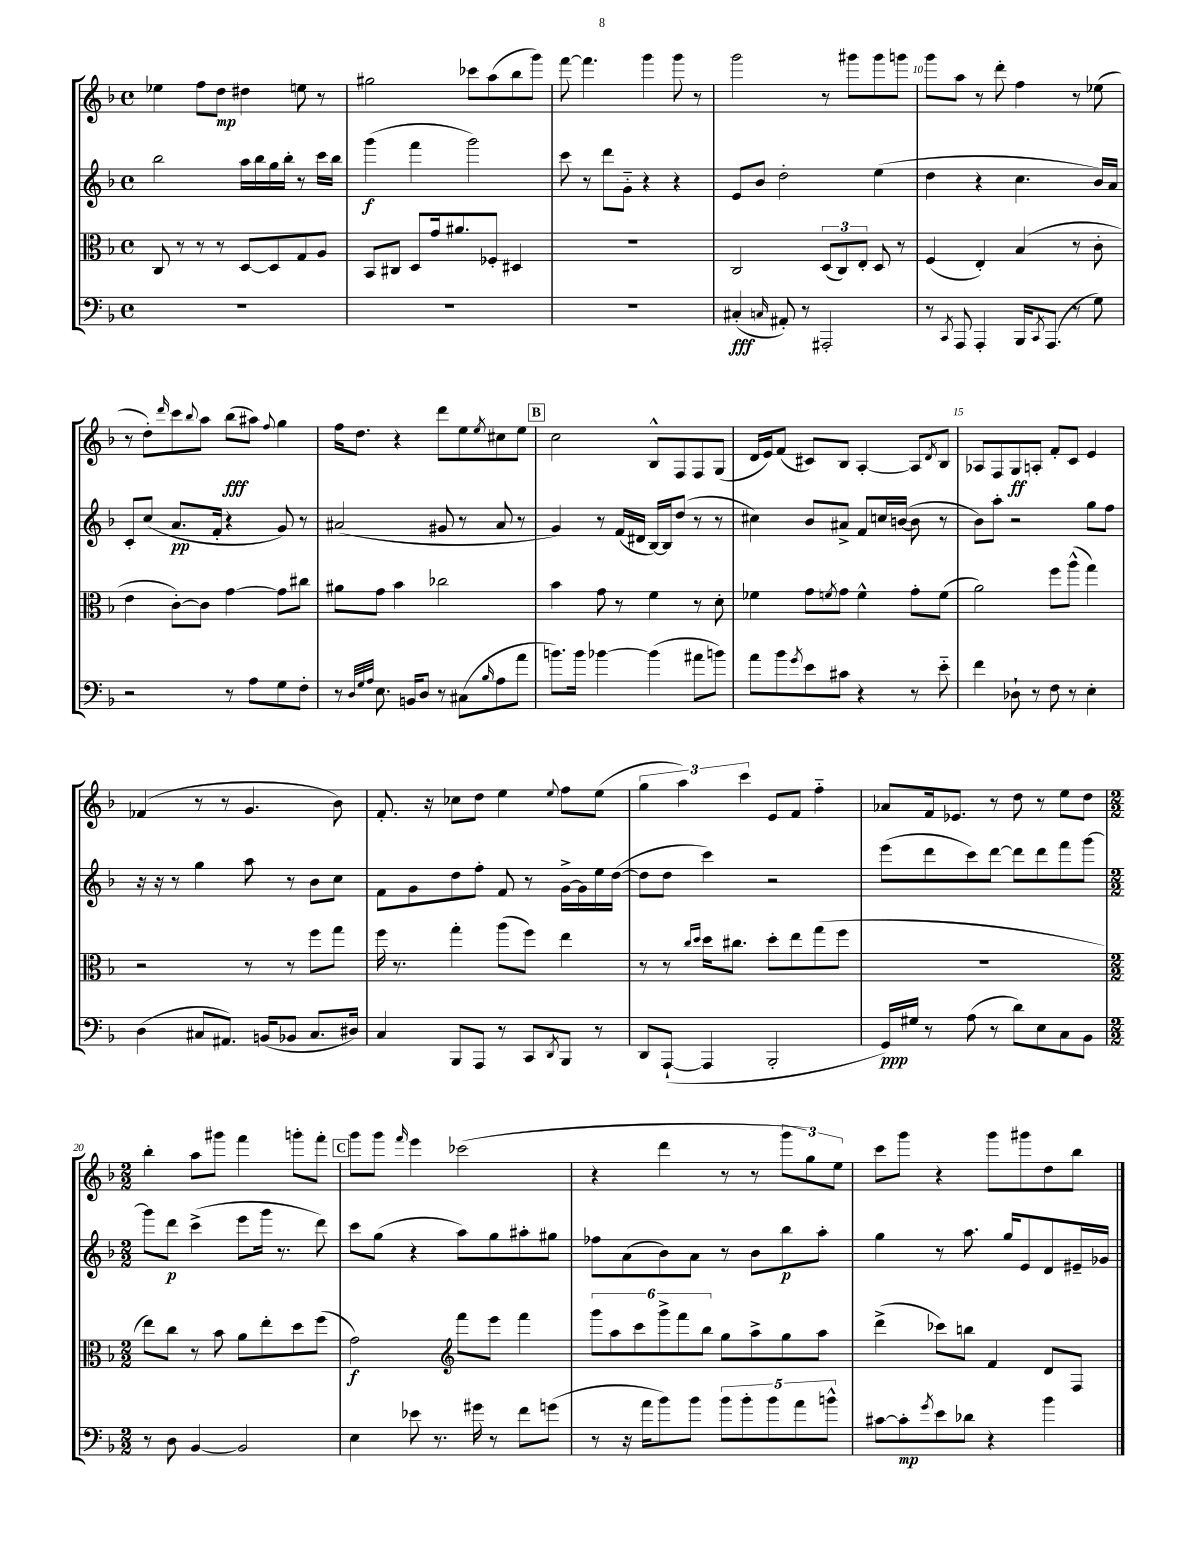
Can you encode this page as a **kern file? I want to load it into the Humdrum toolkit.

**kern	**kern	**kern	**kern
*staff4	*staff3	*staff2	*staff1
*clefF4	*clefC3	*clefG2	*clefG2
*k[b-]	*k[b-]	*k[b-]	*k[b-]
*M4/4	*M4/4	*M4/4	*M4/4
*met(c)	*met(c)	*met(c)	*met(c)
1r	8C	2bb-	4ee-
.	8r	.	.
.	8r	.	8ff
.	8r	.	8dd
.	[8D	16aa	4dd#
.	.	16bb-	.
.	8D]	16gg	.
.	.	16bb-'	.
.	8G	8r	8ee
.	8A	16ccc	8r
.	.	16bb-	.
=	=	=	=
1r	8BB-	(4ggg	2gg#
.	8C#	.	.
.	8D	4fff	.
.	16g	.	.
.	8.a#	.	.
.	.	2ggg)	8ccc-
.	8F-'	.	(8aa
.	4D#	.	8bb-
.	.	.	8ggg)
=	=	=	=
1r	1r	8ccc	[8fff
.	.	8r	4.fff]
.	.	8ddd	.
.	.	8g'~	.
.	.	4r	4ggg
.	.	4r	8ggg
.	.	.	8r
=	=	=	=
(4C#'	2C	8e	2ggg
.	.	8b-	.
16qqC	.	.	.
8AA#')	.	2dd'	.
8r	.	.	.
2AAA#'	(12D	.	8r
.	12C)	.	.
.	.	.	8ggg#
.	12E'	.	.
.	8D	(4ee	8ggg#
.	8r	.	8ggg
=	=	=	=
8r	(4F	4dd	8ggg
8qCC	.	.	.
8AAA	.	.	8aa
4AAA'	4E')	4r	8r
.	.	.	8ddd'
16BBB-	(4B-	4.cc	4ff
8qCC	.	.	.
(8.AAA	.	.	.
8r	8r	.	8r
8G)	8c'	16b-)	(8ee-
.	.	16a	.
=	=	=	=
2r	4e	8c'	8r
.	.	(8cc	8dd')
.	.	.	16qqddd
.	[8c')	8.a	8ccc
.	.	.	8qqbb-
.	8c]	.	8aa
.	.	16f'	.
8r	[4g	4r	(8bb-
8A	.	.	8aa#)
.	.	.	8qqff
8G	8g]	8g)	4gg
8F'	8cc#	8r	.
=	=	=	=
8r	8a#	(2a#	16ff
.	.	.	8.dd
32qqD	.	.	.
32qqG	.	.	.
32qqA	.	.	.
8.E	8g	.	.
.	4b-	.	4r
16BB	.	.	.
8D	.	.	.
8r	2cc-	8g#	8ddd
(8C#	.	8r	8ee
16qqB-	.	.	8qee
8A	.	8a#	8cc#
8a	.	8r	8ee
=	=	=	=
8.b)	4b-	4g)	2cc
16b	.	.	.
[4b-	8g	8r	.
.	8r	(16f	.
.	.	16d#	.
(4b-]	4f	[16B-)	8B-^^
.	.	16B-]	.
.	.	(8dd	8F
8a#	8r	8r	8F
8b)	8d'	8r	(8G
=	=	=	=
8a	4f-	4cc#)	16d
.	.	.	16e)
8b-	.	.	(8f
8qg	.	.	.
8e	8g	8b-	8c#)
.	8qf	.	.
8c#	8g	8a#^	8B-
4r	4f^^	8f	[4A'
.	.	16cc	.
.	.	([16b	.
8r	8g'	8b]	8A]
.	.	.	8qd
8e'~	(8f	8r	8B-
=	=	=	=
4f	2a)	8b-)	8A-
.	.	8aa'	8F
8D-`	.	2r	8G
8r	.	.	8A'
8F	8ff	.	8f'
8r	(8aa^^	.	8c
4E'	4gg)	8gg	4e
.	.	8ff	.
=	=	=	=
(4D	2r	16r	(4f-
.	.	16r	.
.	.	8r	.
8C#	.	4gg	8r
8.AA#)	.	.	8r
.	8r	8aa	4.g
(16BB	.	.	.
8BB-	8r	8r	.
8.C#	8ff	8b-	.
.	8gg	8cc	8b-)
16D#)	.	.	.
=	=	=	=
4C	16ff	8f	8.f'
.	8.r	.	.
.	.	8g	.
.	.	.	16r
8BBB-	4gg'	8dd	8cc-
8AAA	.	8ff'	8dd
8r	(8aa	8f	4ee
8CC	8ff)	8r	.
8qDD	.	.	8qqee
8BBB-	4ee	[16g^	8ff
.	.	16g]	.
8r	.	16ee	(8ee
.	.	([16dd	.
=	=	=	=
8DD	8r	8dd]	6gg
([8AAA`	8r	8dd	.
.	.	.	6aa)
.	16qqcc	.	.
.	16qqdd	.	.
4AAA]	16dd	4ccc)	.
.	8.cc#	.	.
.	.	.	6ccc
2BBB-'	8dd'	2r	8e
.	8ee	.	8f
.	(8gg	.	4ff'~
.	8ff	.	.
=	=	=	=
16GG)	1r	(8eee	8a-
16G#	.	.	.
8r	.	8ddd	16f
.	.	.	8.e-
(8A	.	8ccc)	.
8r	.	[8ddd	8r
8d)	.	8ddd]	8dd
8E	.	8ddd	8r
8C	.	8fff	8ee
8BB-	.	[8ggg	8dd
=	=	=	=
*M2/2	*M2/2	*M2/2	*M2/2
8r	8ee)	8ggg]	4bb-'
8D	8cc	8ddd	.
[4BB-	8r	(4ccc^	8aa
.	8b-	.	8ggg#
2BB-]	8a	8eee	4fff
.	8ee'	16ggg	.
.	.	8.r	.
.	8dd	.	8ggg'
.	(8ff	8ddd)	8fff'
=	=	=	=
4E	2g)	8ccc	8ggg
.	.	(8gg	8ggg
.	.	.	16qqfff
8e-	.	4r	4eee
8.r	.	.	.
*	*clefG2	*	*
.	8fff	8aa)	(2ccc-
16g#	.	.	.
8r	8eee	8gg	.
8f	4fff	8aa#'	.
(8g	.	8gg#	.
=	=	=	=
8r	12ggg	8ff-	4r
.	12aa	.	.
16r	.	(8a	.
.	12ccc	.	.
16a	.	.	.
8b-)	12ggg^	8b-)	4ddd
.	12fff	.	.
8b-	.	8a	.
.	12bb-	.	.
10b-	8gg	8r	8r
10b-'	.	.	.
.	8aa^	8b-	8r
10b-	.	.	.
.	8gg	8bb-	12ggg
10a	.	.	.
.	.	.	12gg)
.	8aa	8aa'	.
10b^^	.	.	.
.	.	.	12ee
=	=	=	=
[8c#	(4ddd^	4gg	8ccc
8c#']	.	.	8ggg
8qg	.	.	.
8e	8ccc-)	8r	4r
8d-	8bb	8.aa	.
4r	4f	.	8ggg
.	.	16gg	.
.	.	8e	8ggg#
4b-	8d	8d	8dd
.	8F	16e#~	8bb-
.	.	16g-	.
==	==	==	==
*-	*-	*-	*-
